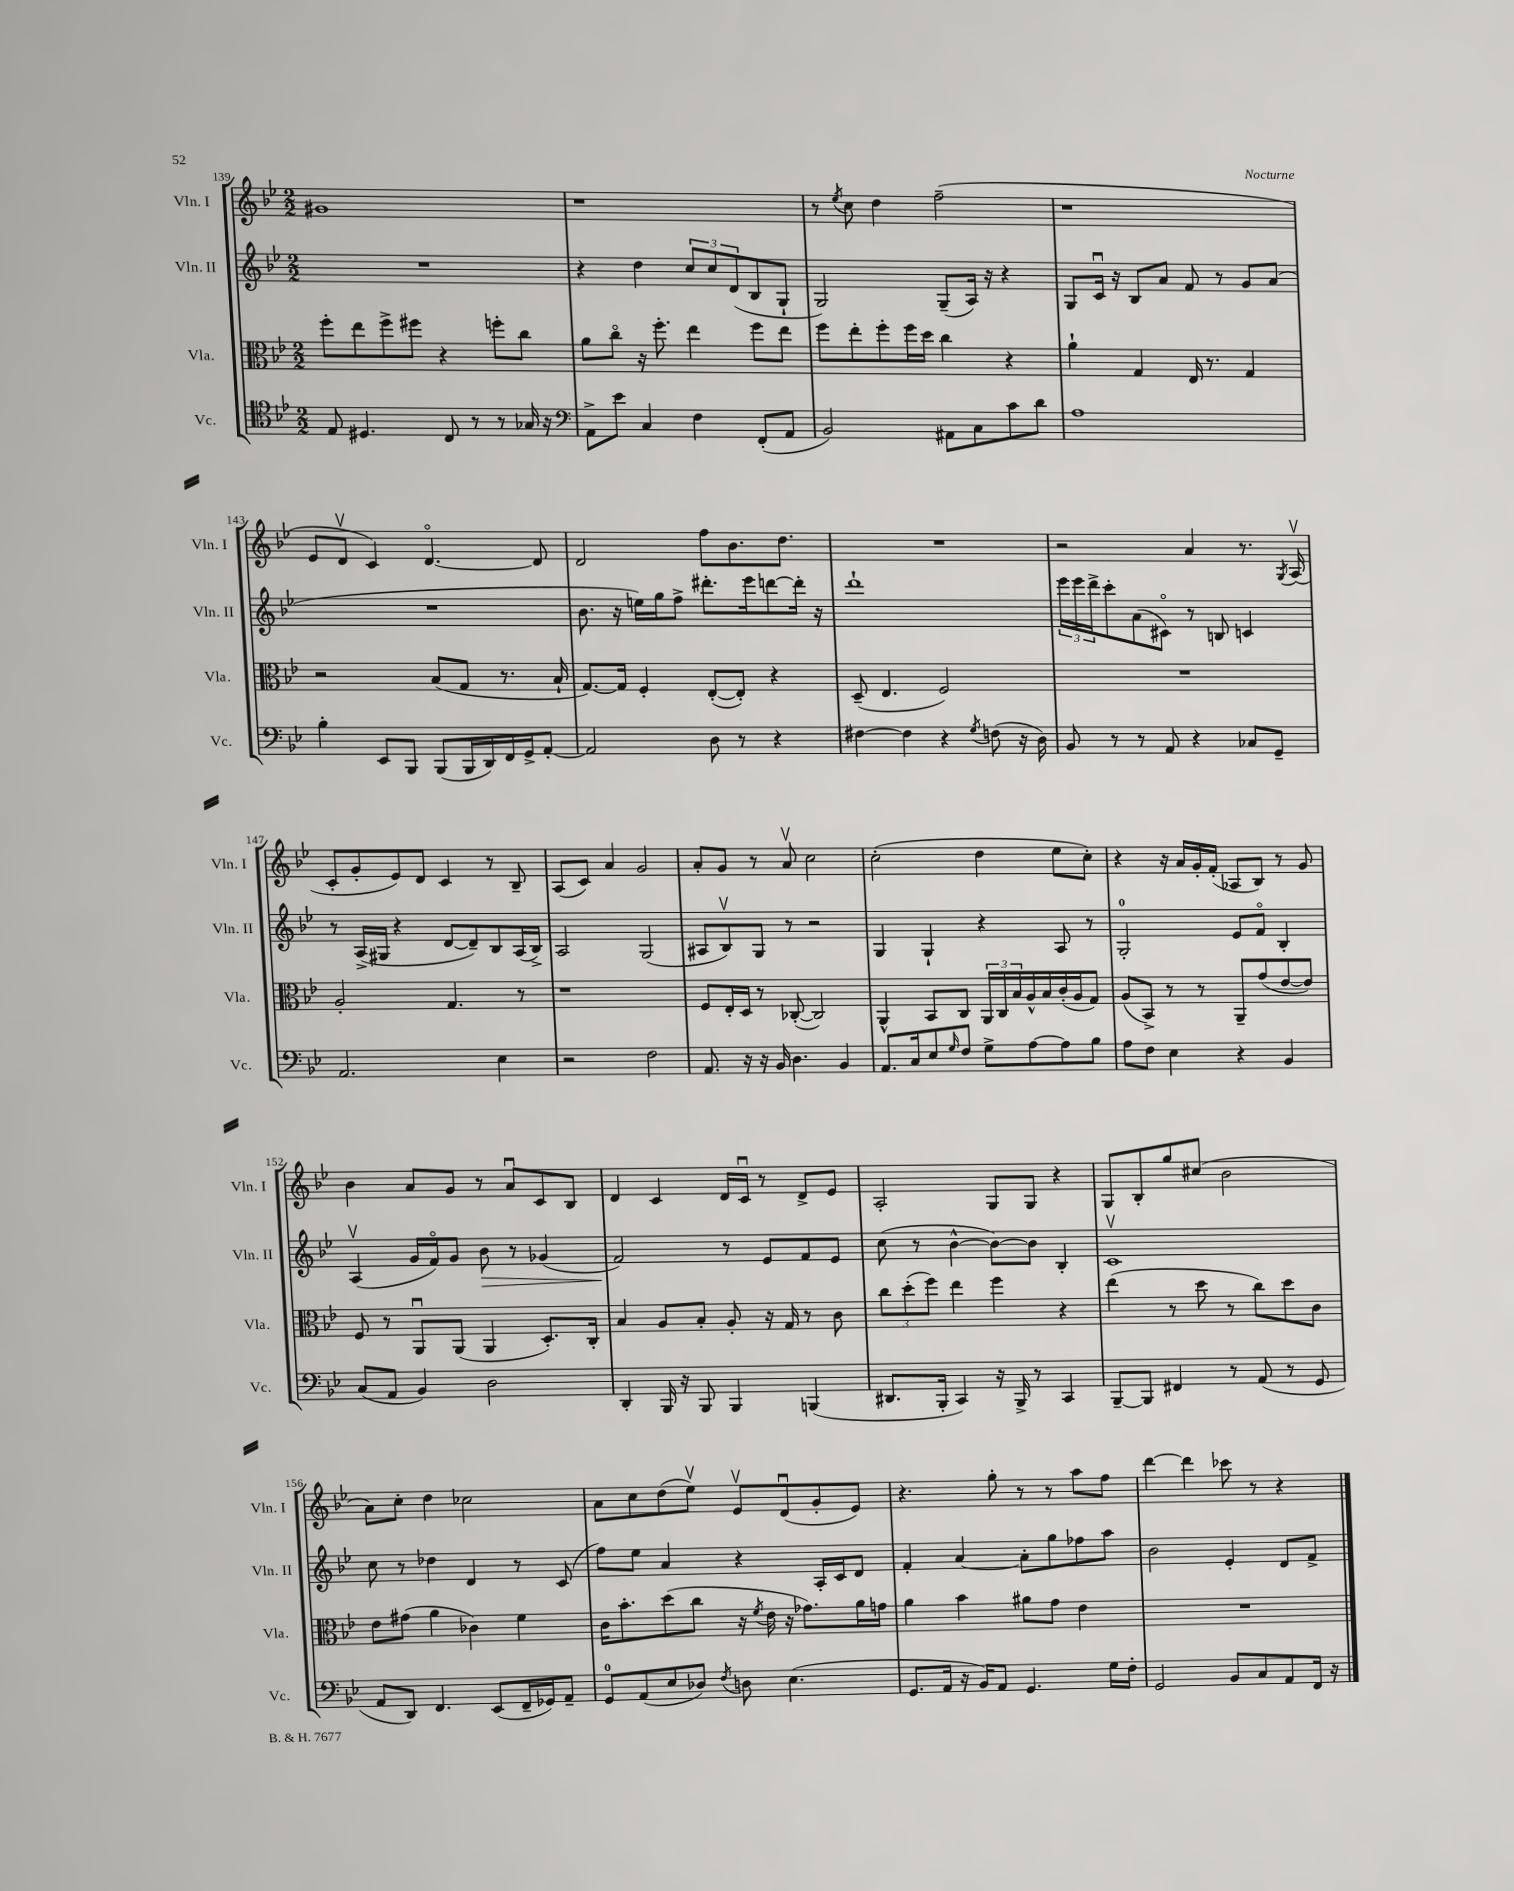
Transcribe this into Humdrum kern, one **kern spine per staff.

**kern	**kern	**kern	**dynam	**kern
*part4	*part3	*part2	*part2	*part1
*staff4	*staff3	*staff2	*staff2	*staff1
*I"Vc.	*I"Vla.	*I"Vln. II	*	*I"Vln. I
*I'Vc.	*I'Vla.	*I'Vln. II	*	*I'Vln. I
*clefC4	*clefC3	*clefG2	*	*clefG2
*k[b-e-]	*k[b-e-]	*k[b-e-]	*	*k[b-e-]
*M2/2	*M2/2	*M2/2	*	*M2/2
=139	=139	=139	=139	=139
8E-/	8ff'\L	1r	.	1g#X
4.D#X/	8ee-\	.	.	.
.	8ff^\	.	.	.
.	8ff#X\J	.	.	.
8C/	4r	.	.	.
8r	.	.	.	.
8r	8ffn'\L	.	.	.
16G-X/	8cc\J	.	.	.
16r	.	.	.	.
=140	=140	=140	=140	=140
*clefF4	*	*	*	*
8AA^\L	8a\L	4r	.	1r
8e-\J	8cc\J	.	.	.
4C/	16r	4dd\	.	.
.	8.ff'\	.	.	.
4F\	4ee-\	12cc/L	.	.
.	.	12cc/	.	.
.	.	(12d/	.	.
(8FF'/L	8ff\L	8B-/	.	.
8AA/J	8ee-\J	8G`/J	.	.
=141	=141	=141	=141	=141
2BB-/)	8ff\L	2G/)	.	8r
.	.	.	.	8qee-/
.	8ee-'\	.	.	8cc\
.	8ff'\	.	.	4dd\
.	16ff\L	.	.	.
.	16dd\JJ	.	.	.
8AA#X\L	4cc\	(8G~/L	.	(2ff~\
8C\	.	16A/Jk)	.	.
.	.	16r	.	.
8c\	4r	4r	.	.
8d\J	.	.	.	.
=142	=142	=142	=142	=142
1A	4a`\	8G/L	.	1r
.	.	16cu/Jk	.	.
.	.	16r	.	.
.	4G/	8B-/L	.	.
.	.	8a/J	.	.
.	16E-/	8f/	.	.
.	8.r	.	.	.
.	.	8r	.	.
.	4G/	8g/L	.	.
.	.	(8a/J	.	.
!!LO:LB:g=z
=143	=143	=143	=143	=143
4B-'\	2r	1r	.	8e-/L
.	.	.	.	8dv/J
8EE-/L	.	.	.	4c/)
8BBB-/J	.	.	.	.
(8BBB-/L	(8B-/L	.	.	[4.d/
16BBB-/L	8G/J	.	.	.
16DD/)	.	.	.	.
16FF/	8.r	.	.	.
16GG^/J	.	.	.	.
[8AA'/J	.	.	.	8d/]
.	16B-`/	.	.	.
=144	=144	=144	=144	=144
2AA/]	[8.G/L)	8.b-\	.	2d/
.	16G/Jk]	16r	.	.
.	4F'/	16een\LL)	.	.
.	.	16gg\J	.	.
.	.	8ff^\J	.	.
8D\	([8E-'/L	8.ddd#X'\L	.	8ff\L
8r	8E-'/J])	.	.	8.b-\
.	.	16eee-\k	.	.
4r	4r	[8dddn\	.	.
.	.	.	.	8.dd\J
.	.	16ddd'\Jk]	.	.
.	.	16r	.	.
=145	=145	=145	=145	=145
[4F#X\	(8D~/	1ddd`	.	1r
.	4.E-/	.	.	.
4F#\]	.	.	.	.
4r	2F/)	.	.	.
8qG/	.	.	.	.
(8Fn\	.	.	.	.
16r	.	.	.	.
16D\)	.	.	.	.
=146	=146	=146	=146	=146
8BB-/	1r	24eee-\LL	.	2r
.	.	24eee-\	.	.
.	.	24ddd^\J	.	.
8r	.	8ccc'\	.	.
8r	.	(8a\	.	.
8AA/	.	8c#X\J)	.	.
4r	.	8r	.	4a/
.	.	8Bn/	.	.
8C-X/L	.	4cn/	.	8.r
8GG~/J	.	.	.	.
.	.	.	.	8qG/
.	.	.	.	(16Av/
!!LO:LB:g=z
=147	=147	=147	=147	=147
2.AA/	2A'/	8r	.	8c'/L
.	.	(16A^/LL	.	8g'/
.	.	16G#X/JJ	.	.
.	.	4r	.	8e-/)
.	.	.	.	8d/J
.	4.G/	[8d/L	.	4c/
.	.	8d~/])	.	.
4E-\	.	8B-/	.	8r
.	8r	(16A/L	.	8B-~/
.	.	16B-^/JJ)	.	.
=148	=148	=148	=148	=148
2r	1r	2A/	.	(8A/L
.	.	.	.	8c/J)
.	.	.	.	4a/
2F\	.	(2G/	.	2g/
=149	=149	=149	=149	=149
8.AA/	8F/L	8A#X/L	.	8a'/L
.	16E-'/L	8B-v/)	.	8g/J
16r	16D/JJ	.	.	.
16r	8r	8G/J	.	8r
16BB-/	.	.	.	.
4.D\	([8C-X'/	8r	.	8av/
.	2C-/])	2r	.	2cc\
4BB-/	.	.	.	.
=150	=150	=150	=150	=150
8.AA/L	4AA^^/	4G/	.	(2cc'\
16C/k	.	.	.	.
8E-/	8BB-/L	4G`/	.	.
16qqG/	.	.	.	.
8F/J	8C/J	.	.	.
8G^\L	24AA/LL	4r	.	4dd\
.	24C/	.	.	.
.	24B-/	.	.	.
[8A\	16A^^/	.	.	.
.	16B-/	.	.	.
8A\]	(16c'/	8A/	.	8ee-\L
.	16A/J	.	.	.
8B-\J	8G/J)	8r	.	8cc'\J)
=151	=151	=151	=151	=151
8A\L	(8A/L	2G'/	.	4r
8F\J	8BB-^/J)	.	.	.
4E-\	8r	.	.	16r
.	.	.	.	16a/LL
.	8r	.	.	16g'/
.	.	.	.	(16f'/JJ
4r	8AA~/L	8e-/L	.	8A-X/L
.	(8g/	8f/J	.	8B-/J)
4BB-/	[8e-/	4B-'/	.	8r
.	8e-/J])	.	.	8g/
!!LO:LB:g=z
=152	=152	=152	=152	=152
(8C/L	8F/	(4Av/	.	4b-\
8AA/J	8r	.	.	.
4BB-/)	8AAu/L	16g/LL	.	8a/L
.	.	16f/J)	.	.
.	(8AA/J	8g/J	.	8g/J
!	!	!	!LO:HP:b	!
2D\	4AA/	8b-\	>	8r
.	.	8r	.	8au/L
.	8.D'/L)	(4g-X/	.	8c/
.	.	.	.	8B-/J
.	16C'/Jk	.	.	.
=153	=153	=153	=153	=153
4DD'/	4B-/	2f/)	.	4d/
16BBB-/	8A/L	.	.	4c/
16r	.	.	.	.
8BBB-/	8B-'/J	.	.	.
4BBB-/	8A'/	8r	]	16d/LL
.	.	.	.	16cu/JJ
.	16r	8e-/L	.	8r
.	16G/	.	.	.
(4BBBn/	8r	8f/	.	8d^/L
.	8c\	8e-/J	.	8e-/J
=154	=154	=154	=154	=154
8.DD#X/L	12cc\L	(8cc\	.	2A'/
.	(12dd'\	.	.	.
.	.	8r	.	.
.	12ff\J)	.	.	.
16BBB-'/Jk	.	.	.	.
4CC/)	4ee-\	[4b-^^\	.	.
16r	4ff\	8b-\L_)	.	8G/L
16BBB-^/	.	.	.	.
8r	.	8b-\J]	.	8G/J
4CC/	4r	4B-'/	.	4r
=155	=155	=155	=155	=155
[8BBB-~/L	(4ee-\	1cv	.	8G/L
8BBB-/J]	.	.	.	8B-'/
4FF#X/	8r	.	.	8gg/
.	8dd\	.	.	(8cc#X/J
8r	8r	.	.	2b-\
(8AA/	8cc\L)	.	.	.
8r	8dd\	.	.	.
8GG/	8c\J	.	.	.
!!LO:LB:g=z
=156	=156	=156	=156	=156
8AA/L	8e-\L	8cc\	.	8a\L)
8DD/J)	(8g#X\J	8r	.	8cc'\J
4.FF/	4a\	4dd-X\	.	4dd\
.	4c-X\)	4d/	.	2cc-X\
(8EE-/L	.	.	.	.
16FF~/L	4f\	8r	.	.
16GG-X/J)	.	.	.	.
8AA~/J	.	(8c/	.	.
=157	=157	=157	=157	=157
8GG/L	16c\KL	8ff\L)	.	8a\L
.	8.b-'\	.	.	.
(8AA/	.	8ee-\J	.	8cc\
8E-/	(8dd\	4a/	.	(8dd\
8D-X/J)	8cc\J	.	.	8ee-v\J)
8qF/	.	.	.	.
8Dn\	16r	4r	.	8e-v/L
.	8qf/	.	.	.
.	16e-\	.	.	.
(4.E-\	16r	.	.	(8du/
.	8.g-X\L)	.	.	.
.	.	16A'/LL	.	8g'/
.	.	16c/J	.	.
.	16a\L	8d/J	.	8e-/J)
.	16gn\JJ	.	.	.
=158	=158	=158	=158	=158
8.GG/L	4a\	4f'/	.	4.r
16AA/Jk	.	.	.	.
16r	4b-\	[4a/	.	.
16BB-/KL)	.	.	.	.
8AA/J	.	.	.	8gg'\
4.GG/	8a#X\L	8a'\L]	.	8r
.	8g\J	8gg\	.	8r
.	4e-\	8ff-X\	.	8aa\L
16G\LL	.	8aa\J	.	8ff\J
16F'\JJ	.	.	.	.
=159	=159	=159	=159	=159
2GG/	1r	2b-\	.	[4ddd\
.	.	.	.	4ddd\]
8BB-/L	.	4e-'/	.	8ccc-X\
8C/	.	.	.	8r
8AA/	.	8d/L	.	4r
16FF/Jk	.	8f^/J	.	.
16r	.	.	.	.
==	==	==	==	==
*-	*-	*-	*-	*-
